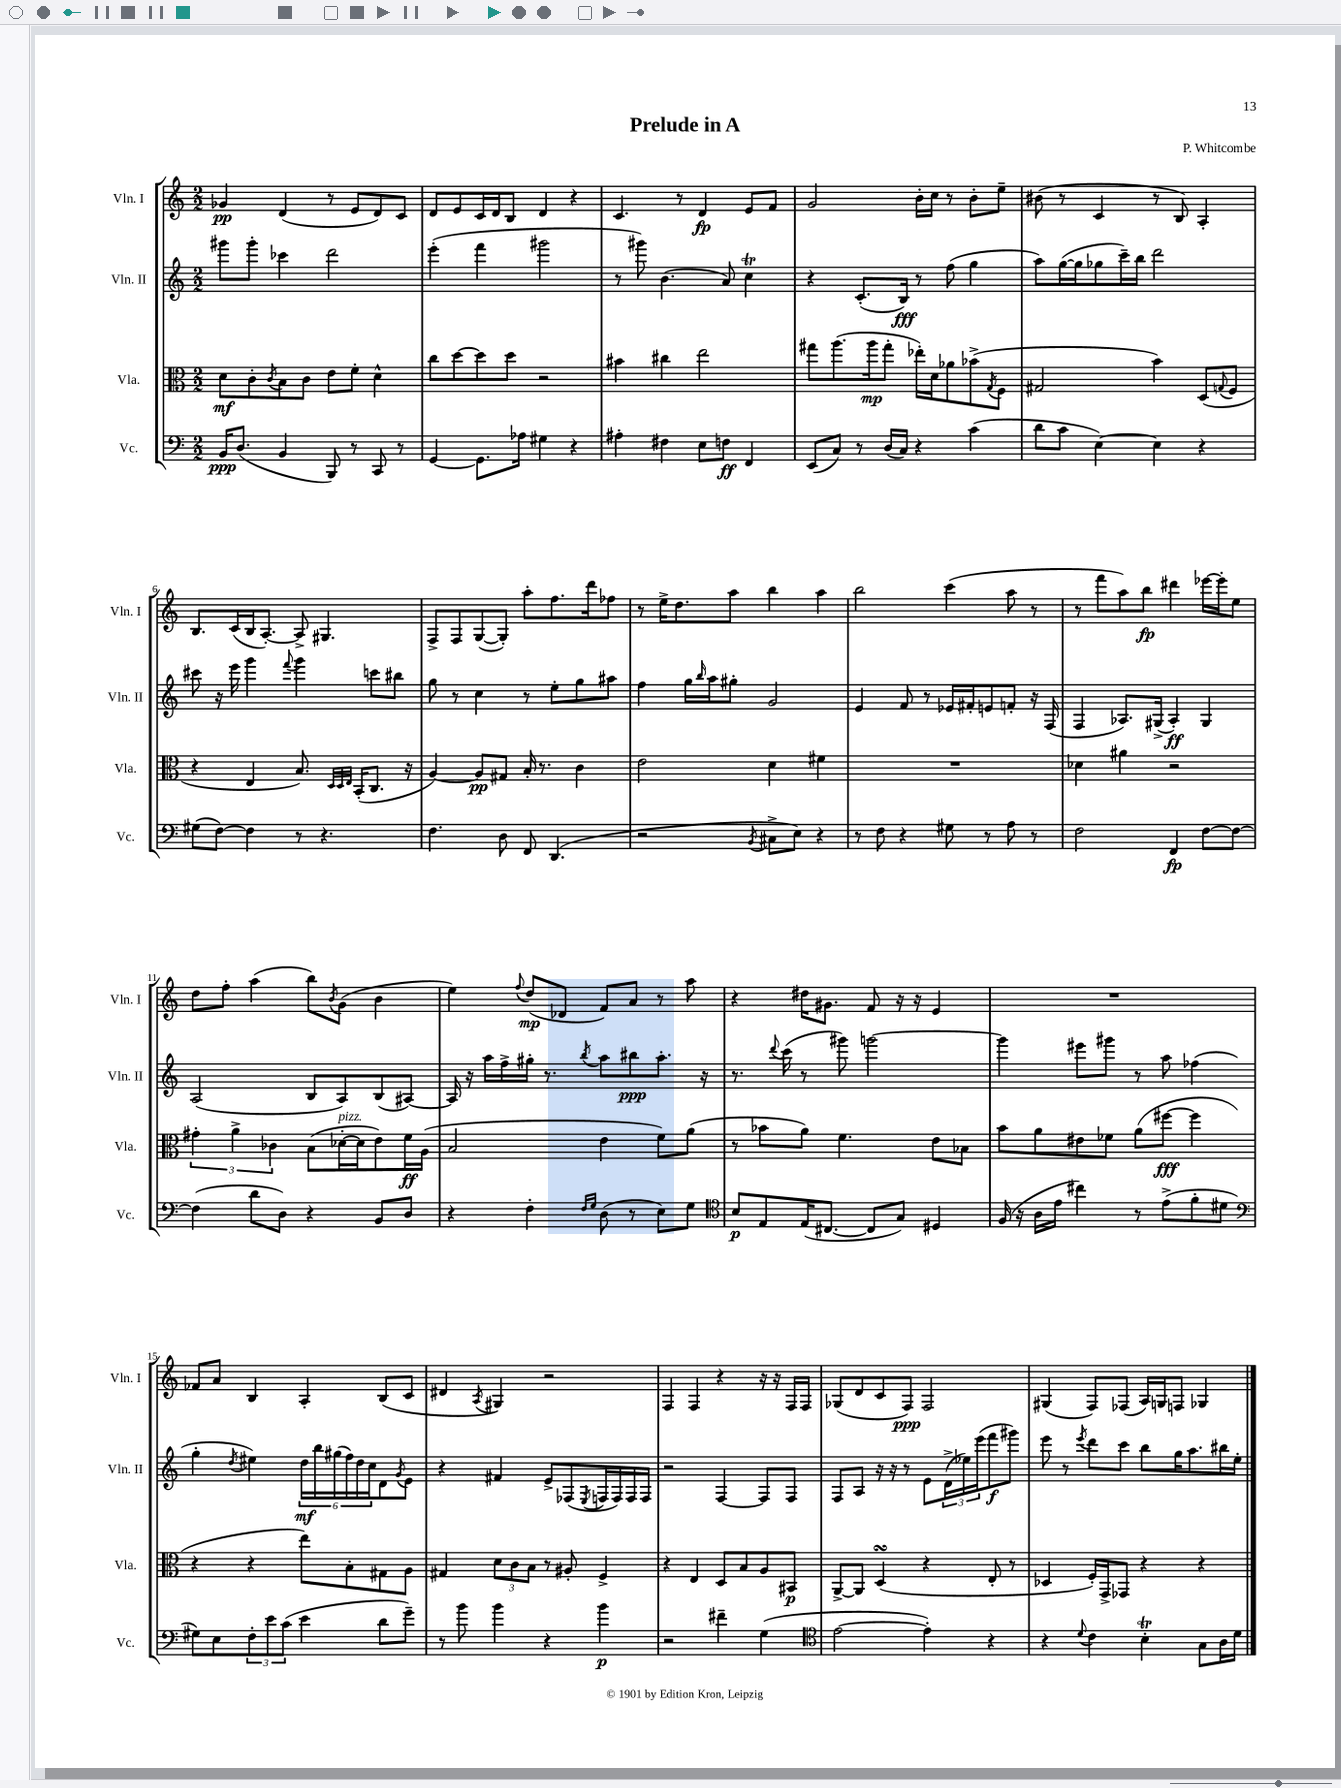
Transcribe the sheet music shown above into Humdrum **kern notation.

**kern	**kern	**kern	**kern
*staff4	*staff3	*staff2	*staff1
*clefF4	*clefC3	*clefG2	*clefG2
*k[]	*k[]	*k[]	*k[]
*M2/2	*M2/2	*M2/2	*M2/2
16BB/LK	8d\L	8ggg#\L	4g-/
(8.D/J	.	.	.
.	8c'\	8ggg#'\J	.
.	8qc/	.	.
4BB/	8B\	4ccc-\	(4d/
.	8c\J	.	.
8BBB/)	8e\L	2ddd\	8r
8r	8f'\J	.	8e/L
8CC/	4d^^\	.	8d/)
8r	.	.	8c/J
=	=	=	=
[4GG/	8cc\L	(4eee'\	8d/L
.	[8dd\	.	8e/
8.GG\]L	8dd\]	4fff\	16c/L
.	.	.	16d/J
.	8dd\J	.	8B/J
16A-\Jk	.	.	.
4G#\	2r	2ggg#\	4d/
4r	.	.	4r
=	=	=	=
4A#'\	4b#\	8r	4.c/
.	.	8ggg#\)	.
4F#\	4cc#\	(4.b\	.
.	.	.	8r
8E\L	2ee\	.	4d/
8F\J	.	8a/)	.
4FF/	.	4cc\	8e/L
.	.	.	8f/J
=	=	=	=
(8EE/L	8gg#\L	4r	2g/
8C/J)	(8.aa\	.	.
8r	.	(8.c'/L	.
.	16aa\k	.	.
(16D/LL	8gg#'\J	.	.
16C/JJ)	.	16B/Jk)	.
4r	16ee-'\LL)	8r	16b'\LL
.	16d\J	.	16cc\JJ
.	8a-\	(8ff\	8r
(4c\	(8b-^\	4gg\	8b'\L
.	8qG/	.	.
.	8F\J	.	8ee~\J
=	=	=	=
8d\L	2G#/	8aa\L)	(8b#\
8c\J	.	([16gg\L	8r
.	.	16gg\]J	.
[4E\)	.	8gg-\	4c/
.	.	16ccc~\L)	.
.	.	16bb\JJ	.
4E\]	4b\)	2ddd\	8r
.	.	.	8B/)
4r	(8D/L	.	4A'/
.	8qqG/	.	.
.	8F/J	.	.
=	=	=	=
(8G#\L	4r	8ccc#\	8.B/L
[8F\J)	.	16r	.
.	.	16eee\	(16c/L
4F\]	4E/	4ggg\	16B/J
.	.	.	[8.A'/J)
.	.	8qqfff/	.
8r	8.B/)	4ggg\	8A^/]
4.r	.	.	4.G#/
.	32qqD/LLL	.	.
.	32qqD/	.	.
.	32qqE/JJJ	.	.
.	(16BB'/LK	.	.
.	8.C/J	8ccc\L	.
.	.	8bb#\J	.
.	16r	.	.
=	=	=	=
4.F\	[4A/)	8gg\	8F^/L
.	.	8r	8F/
.	8A/]L	4cc\	([8G/
8D\	8G#/J	.	8G'/]J)
8FF/	16B'/	8r	8aa'\L
.	8.r	.	.
(4.DD/	.	8ee'\L	8.ff\
.	4c\	8gg\	.
.	.	.	16ddd\k
.	.	8aa#\J	8ff-\J
=	=	=	=
2r	2e\	4ff\	8r
.	.	.	16ee^\LK
.	.	.	8.dd\
.	.	16gg\LL	.
.	.	16qqbb/	.
.	.	16aa\J	.
.	.	8gg#'\J	8aa\J
8qBB/	.	.	.
8C#^\L	4d\	2g/	4bb\
8E\J)	.	.	.
4r	4f#\	.	4aa\
=	=	=	=
8r	1r	4e/	2bb\
8F\	.	.	.
4r	.	8f/	.
.	.	8r	.
8G#\	.	16e-/LL	(4ccc\
.	.	16f#'/J	.
8r	.	8e/	.
8A\	.	8f'/J	8aa\
8r	.	16r	8r
.	.	(16F/	.
=	=	=	=
2F\	4d-\	4F/	8r
.	.	.	8fff\L
.	4a#\	8.A-/L)	8aa\)
.	.	.	8bb\J
.	.	(16G#^/Jk	.
4FF/	2r	4A-'/)	4ddd#\
[8F\L	.	4G#/	[16eee-\LL
.	.	.	16eee-'\]J
8F\_J	.	.	8ee\J
=	=	=	=
(4F\]	6g#'\	(2A/	8dd\L
.	.	.	8ff'\J
.	6a^\	.	.
8d\L	.	.	(4aa\
.	6c-\	.	.
8D\J)	.	.	.
4r	(8B\L	8B/L	8bb\L)
.	.	.	8qb/
.	[16d-'\L	8A/)	(8g\J
.	16d-\]J	.	.
8BB/L	8e\)	(8B/	4b\
8D/J	16f\L	[8A#/J)	.
.	(16A\JJ	.	.
=	=	=	=
4r	2B/	16A#/]	4ee\)
.	.	16r	.
.	.	16aa\LL	.
.	.	16ff^\	.
.	.	.	8qqff/
4F'\	.	16gg#'\JJ	(8dd/L
.	.	8.r	.
.	.	.	8d-/J
16qqF/LL	.	.	.
16qqG/JJ	.	8qbb/	.
(8D\	4e\	8aa\L	8f/L)
8r	.	8bb#\	8a/J
8E\L)	8f\L)	8.aa'\J	8r
8G\J	(8a\J	.	8aa\
.	.	16r	.
=	=	=	=
*clefC4	*	*	*
8B/L	8r	8.r	4r
8E/	8b-\L	.	.
.	.	8qqddd/	.
.	.	(16ccc\	.
(16E/K	8a\J)	8r	16dd#\LK
[8.C#/J	.	.	8.g#\J
.	4.f\	8ggg#\)	.
8C#/]L	.	[2ggg\	8f/
8G/J)	.	.	16r
.	.	.	16r
4D#/	8e\L	.	4e/
.	8B-\J	.	.
=	=	=	=
(16F/	8b\L	4ggg\]	1r
16r	.	.	.
16A\LL	8a\	.	.
16e\JJ	.	.	.
4cc#\)	8e#\	8eee#\L	.
.	8f-\J	8ggg#\J	.
8r	(8a\L	8r	.
(8e^\L	[8ff#\J	8aa\	.
8f'\	4ff#\]	(4ff-\	.
8d#\J	.	.	.
=	=	=	=
*clefF4	*	*	*
8G#\L)	4r	4gg'\	8f-/L
8E\	.	.	8a/J
.	.	8qdd/	.
12F'\	4r	4ee#\)	4B/
12e\	.	.	.
(12c\J	.	.	.
4e\	8ee\L)	24dd\LL	4A'/
.	.	24bb\	.
.	.	(24gg#\	.
.	8B'\	24ff\)	.
.	.	24dd\	.
.	.	24cc\J	.
8d\L	8G#\	8d\	(8B/L
.	.	8qg/	.
8g~\J)	8A\J	8e\J	8c/J
=	=	=	=
8r	4G#/	4r	4d#/
8b\	.	.	.
.	.	.	8qA/
4b\	12d\L	4f#/	4G#/)
.	12c\	.	.
.	12B\J	.	.
4r	8r	8e^/L	2r
.	8A#'/	(8F-/	.
.	.	8qE/	.
4b\	4F^/	16F/L	.
.	.	16F/)	.
.	.	16F/	.
.	.	16F/JJ	.
=	=	=	=
2r	4r	2r	4F/
.	4E/	.	4F/
4f#~\	8D/L	[4F/	4r
.	8B/	.	.
(4G\	8A/	8F/]L	16r
.	.	.	16r
.	8BB#/J	8F/J	16F/LL
.	.	.	16F/JJ
=	=	=	=
*clefC4	*	*	*
[2e\	[8AA^/L	8F/L	(8G-/L
.	8AA/]J	8A/J	8d/
.	(4D/	16r	8c/
.	.	16r	.
.	.	8r	8F/J)
4e'\])	4r	8e\L	2F/
.	.	(24d^\L	.
.	.	24ee-\)	.
.	.	(24eee\J	.
4r	8E'/	8fff\	.
.	8r	8ggg#\J)	.
=	=	=	=
4r	4D-/	8eee\	(4G#/
.	.	8r	.
8qqd/	.	8qeee/	.
4c\	16F'/LL)	8ddd\L	8F/L)
.	16GG^/J	.	.
.	8GG-/J	8ccc\J	(8F-/J
4B'\	4r	8bb\L	16A/LL)
.	.	.	16G/J
.	.	16gg\K	8F/J
.	.	8.aa\	.
8G\L	4r	.	4G-/
16A\L	.	16bb#\L	.
16d\JJ	.	16ee'\JJ	.
==	==	==	==
*-	*-	*-	*-
